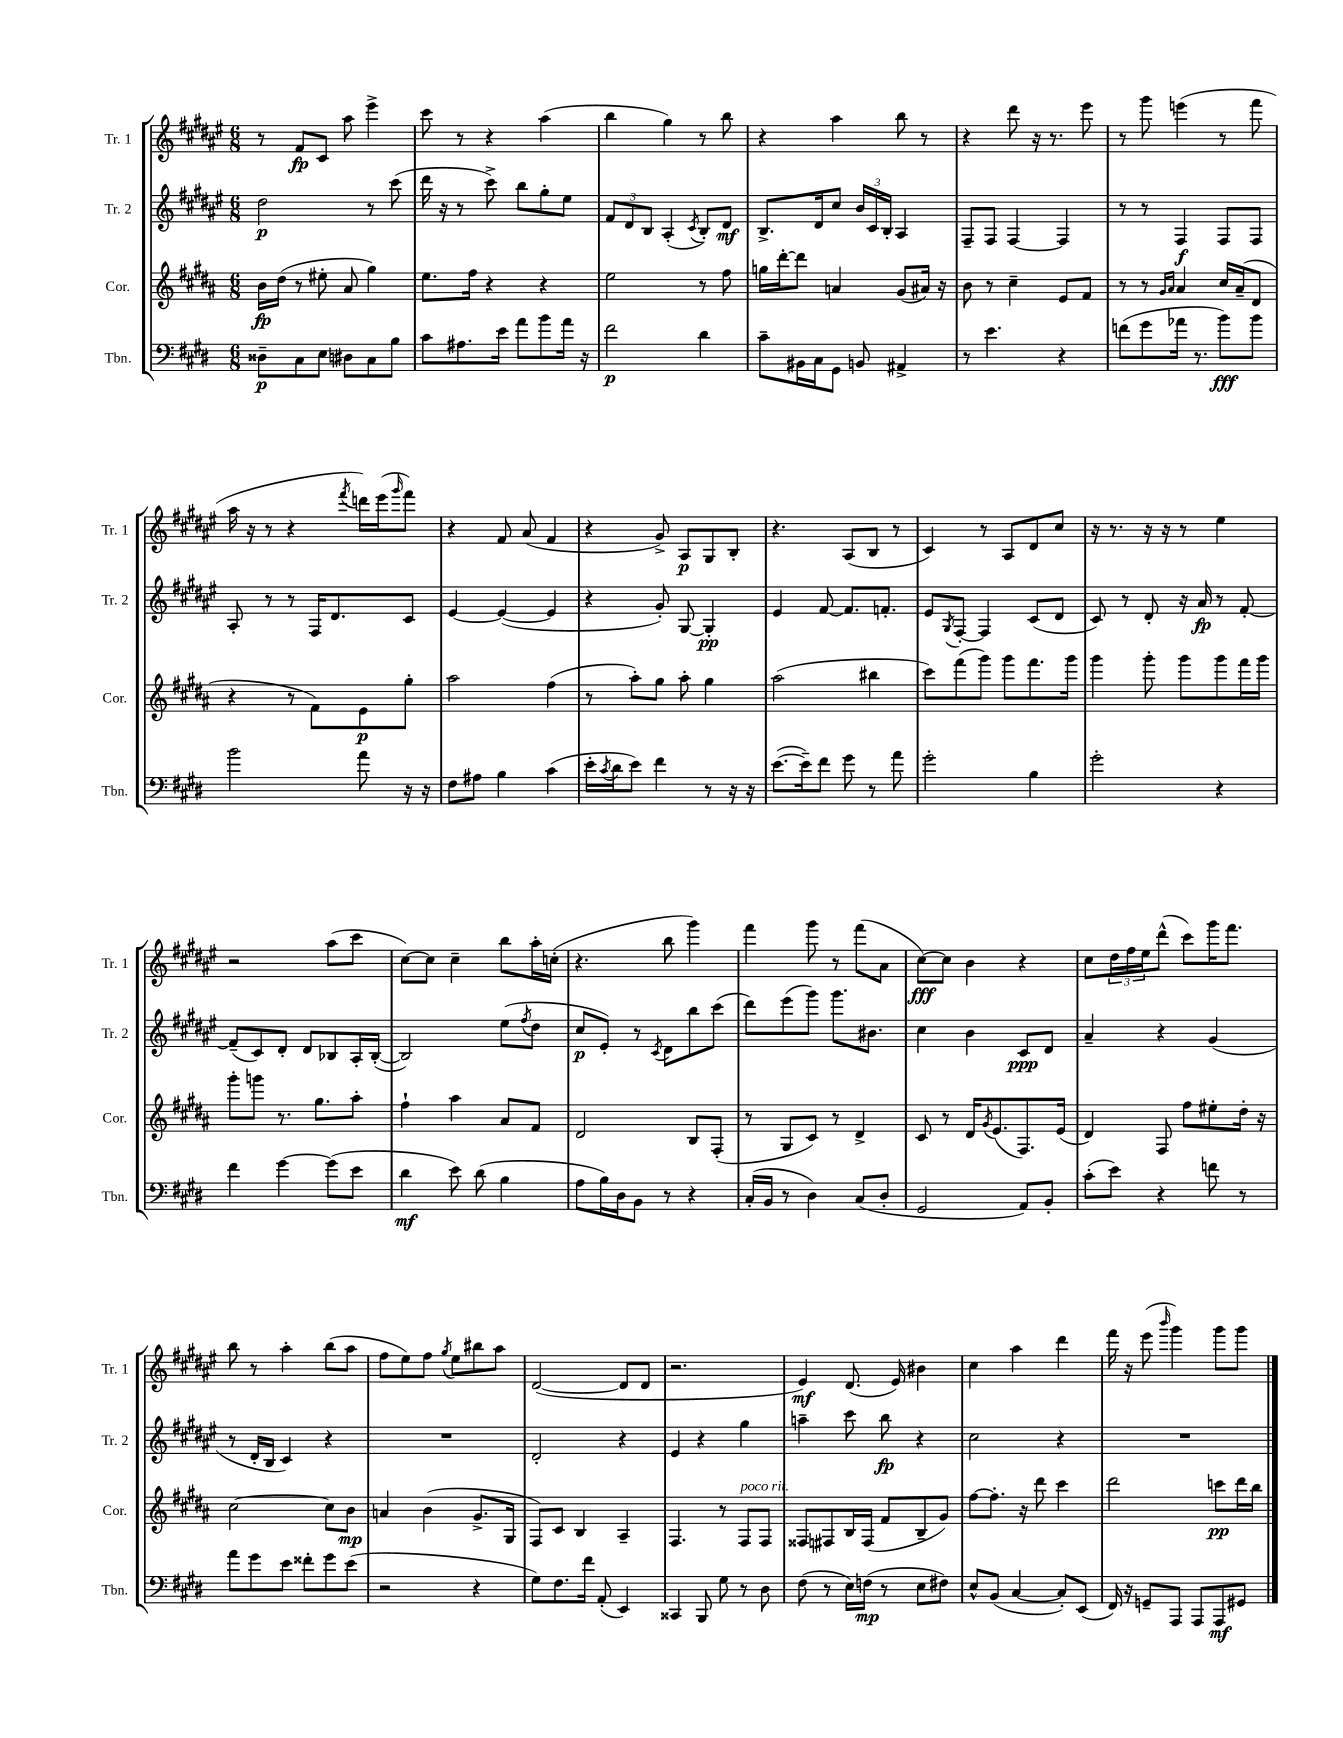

**kern	**kern	**kern	**kern
*staff4	*staff3	*staff2	*staff1
*clefF4	*clefG2	*clefG2	*clefG2
*k[f#c#g#d#]	*k[f#c#g#d#a#]	*k[f#c#g#d#a#e#]	*k[f#c#g#d#a#e#]
*M6/8	*M6/8	*M6/8	*M6/8
8D##~	16b	2dd#	8r
.	(16dd#	.	.
8C#	8r	.	8f#
8E	8ee#'	.	8c#
8D#	8a#	.	8aa#
8C#	4gg#)	8r	4eee#^
8B	.	(8ccc#	.
=	=	=	=
8c#	8.ee	16ddd#	8ccc#
.	.	16r	.
8.A#	.	8r	8r
.	16ff#	.	.
.	4r	8ccc#^)	4r
16e	.	.	.
8a	.	8bb	.
8b	4r	8gg#'	(4aa#
16a	.	8ee#	.
16r	.	.	.
=	=	=	=
2f#	2ee	12f#	4bb
.	.	12d#	.
.	.	12B	.
.	.	(4A#'	4gg#)
.	.	8qc#	.
4d#	8r	8B')	8r
.	8ff#	8d#	8bb
=	=	=	=
8c#~	16gg	8.B^	4r
.	[16ddd#'	.	.
16BB#	8ddd#]	.	.
16C#	.	16d#	.
8GG#	4a	8cc#	4aa#
8BB	.	24b	.
.	.	24c#	.
.	.	24B'	.
4AA#^	(8g#	4A#	8bb
.	16a#)	.	8r
.	16r	.	.
=	=	=	=
8r	8b	8F#~	4r
4.e	8r	8F#	.
.	4cc#~	[4F#	8ddd#
.	.	.	16r
.	.	.	8.r
4r	8e	4F#]	.
.	8f#	.	8eee#
=	=	=	=
(8f	8r	8r	8r
8g#	8r	8r	8ggg#
.	16qqg#	.	.
.	16qqa#	.	.
16a-	4a#	4F#	(4eee
8.r	.	.	.
8b)	16cc#	8F#	8r
.	(16a#~	.	.
8b	8d#	8F#	8fff#
=	=	=	=
2b	4r	8A#'	16aa#
.	.	.	16r
.	.	8r	8r
.	8r	8r	4r
.	8f#)	16F#	.
.	.	8.d#	.
.	.	.	8qfff#
8a	8e	.	16ddd)
.	.	.	(16eee#
.	.	.	16qqggg#
16r	8gg#'	8c#	8fff#)
16r	.	.	.
=	=	=	=
8F#	2aa#	[4e#	4r
8A#	.	.	.
4B	.	(4e#_	8f#
.	.	.	(8a#
(4c#	(4ff#	4e#]	4f#
=	=	=	=
16e'	8r	4r	4r
8qc#	.	.	.
16d#	.	.	.
8e)	8aa#')	.	.
4f#	8gg#	8g#')	8g#^)
.	8aa#'	[8G#	8A#
8r	4gg#	4G#']	8G#
16r	.	.	8B'
16r	.	.	.
=	=	=	=
([8.e	(2aa#	4e#	4.r
16e~])	.	.	.
8f#	.	[8f#	.
8g#	.	8.f#]	(8A#
8r	4bb#	.	8B
.	.	8.f'	.
8a	.	.	8r
=	=	=	=
2g#'	8ccc#)	8e#	4c#)
.	.	8qG#	.
.	(8fff#	[8F#'	.
.	8ggg#)	4F#]	8r
.	8ggg#	.	8A#
4B	8.fff#	(8c#	8d#
.	.	8d#	8cc#
.	16ggg#	.	.
=	=	=	=
2g#'	4ggg#	8c#)	16r
.	.	.	8.r
.	.	8r	.
.	8ggg#'	8d#'	16r
.	.	.	16r
.	8ggg#	16r	8r
.	.	16a#	.
4r	8ggg#	8r	4ee#
.	16fff#	[8f#'	.
.	16ggg#	.	.
=	=	=	=
4f#	8ggg#'	(8f#~]	2r
.	8ggg	8c#)	.
[4g#	8.r	8d#'	.
.	.	8d#	.
.	8.gg#	.	.
(8g#]	.	8B-	(8aa#
8e	8aa#'	16A#'	8ccc#
.	.	([16B-'	.
=	=	=	=
4d#	4ff#`	2B-])	[8cc#)
.	.	.	8cc#]
8e)	4aa#	.	4cc#~
(8d#	.	.	.
4B	8a#	(8ee#	8bb
.	.	8qff#	.
.	8f#	8dd#	16aa#'
.	.	.	(16cc'
=	=	=	=
8A	2d#	8cc#	4.r
16B)	.	8e#')	.
16D#	.	.	.
8BB	.	8r	.
.	.	8qc#	.
8r	.	8d#	8bb
4r	8B	8bb	4ggg#)
.	(8F#'	(8ccc#	.
=	=	=	=
(16C#'	8r	8ddd#)	4fff#
16BB	.	.	.
8r	8G#	(8eee#	.
4D#)	8c#)	8ggg#)	8ggg#
.	8r	8.ggg#	8r
(8C#	4d#^	.	(8fff#
.	.	8.b#	.
8D#'	.	.	8a#
=	=	=	=
2GG#	8c#	4cc#	[8cc#)
.	8r	.	8cc#]
.	16d#	4b	4b
.	8qg#	.	.
.	(8.e	.	.
8AA)	8.F#)	8c#	4r
8BB'	.	8d#	.
.	(16e	.	.
=	=	=	=
(8c#'	4d#)	4a#~	8cc#
8e)	.	.	24dd#
.	.	.	24ff#
.	.	.	24ee#
4r	8F#	4r	(8ddd#^^
.	8ff#	.	8ccc#)
8f	8ee#'	(4g#	16ggg#
.	.	.	8.fff#
8r	16dd#'	.	.
.	16r	.	.
=	=	=	=
8a	[2cc#	8r	8bb
8g#	.	16d#'	8r
.	.	16B	.
8e	.	4c#)	4aa#'
8f##'	.	.	.
8g#	8cc#]	4r	(8bb
(8e	8b	.	8aa#
=	=	=	=
2r	4a	2.r	8ff#
.	.	.	8ee#)
.	(4b	.	8ff#
.	.	.	8qgg#
.	.	.	8ee#
4r	8.g#^	.	8bb#
.	.	.	8aa#
.	16G#	.	.
=	=	=	=
8G#)	8F#)	2d#'	([2d#
8.F#	8c#	.	.
.	4B	.	.
16f#	.	.	.
(8AA'	.	.	.
4EE)	4A#~	4r	8d#]
.	.	.	8d#
=	=	=	=
4CC##	4.F#	4e#	2.r
8BBB	.	4r	.
8G#	8r	.	.
8r	8F#	4gg#	.
8D#	8F#	.	.
=	=	=	=
(8F#	8F##	4aa~	4e#)
8r	8F#	.	.
16E)	16B	8ccc#	(8.d#
(16F	(16F#	.	.
8r	8f#	8bb	.
.	.	.	16e#)
8E	8B~	4r	4b#
8F#)	8g#)	.	.
=	=	=	=
8E^^	[8ff#	2cc#	4cc#
(8BB	8.ff#']	.	.
[4C#	.	.	4aa#
.	16r	.	.
.	8ddd#	.	.
8C#'])	4ccc#	4r	4ddd#
(8EE	.	.	.
=	=	=	=
16FF#)	2ddd#	2.r	16fff#
16r	.	.	16r
8GG~	.	.	(8eee#
.	.	.	16qqbbb
8AAA	.	.	4ggg#)
8AAA	.	.	.
8AAA	8ccc	.	8ggg#
8GG#	16ddd#	.	8ggg#
.	16bb	.	.
==	==	==	==
*-	*-	*-	*-
